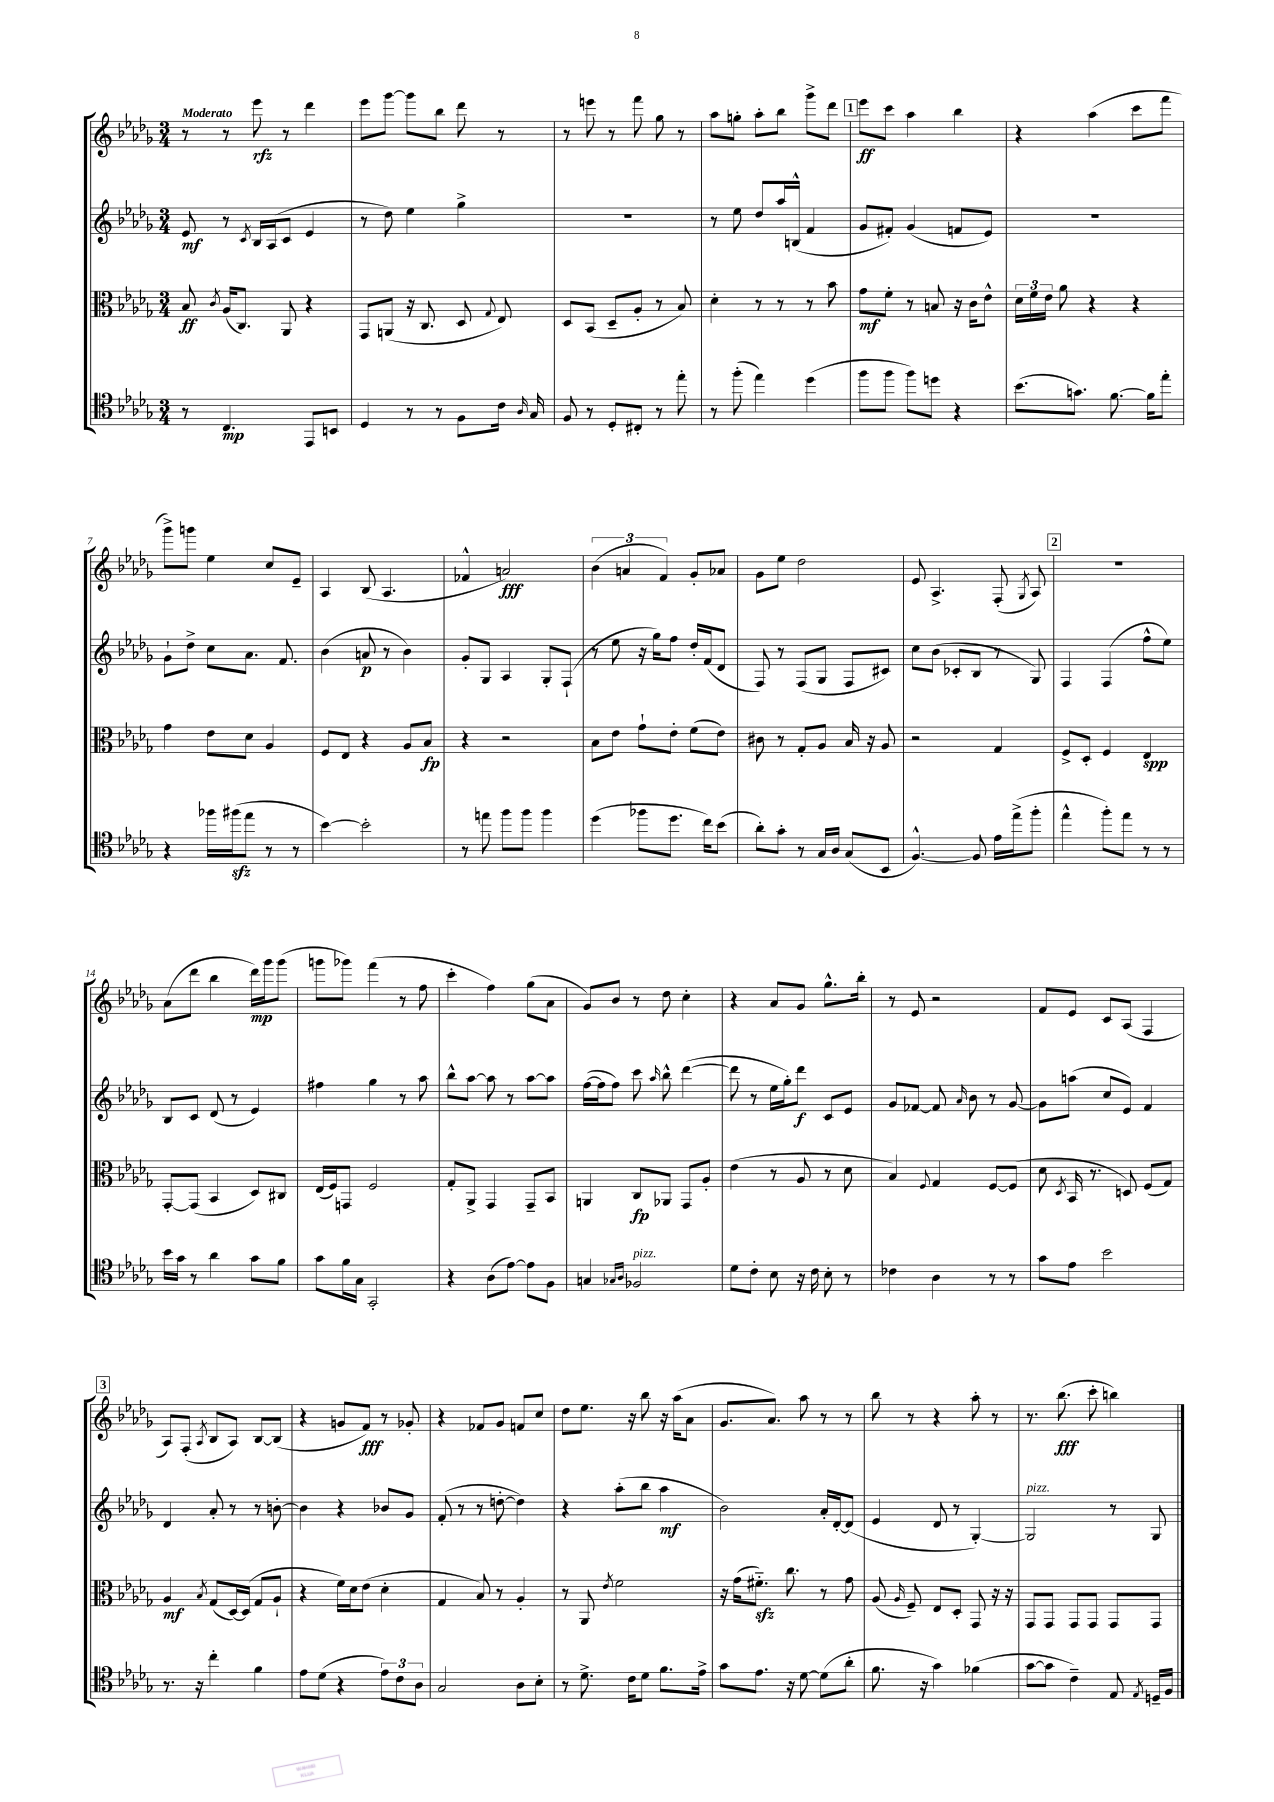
<<
\new StaffGroup <<
\new Staff = "s0" {
    \clef treble \key des \major \numericTimeSignature \time 3/4 \tempo "Moderato"
    \autoBeamOff r8 r8 ees'''8\rfz r8 des'''4 |
    ees'''8[ ges'''8]~ ges'''8[ bes''8] des'''8 r8 |
    r8 e'''8 r8 f'''8 ges''8 r8 |
    aes''8[ g''8]-. aes''8[-. bes''8] ges'''8[-> des'''8] |
    \mark \markup { \box "1" } ees'''8[\ff c'''8] aes''4 bes''4 |
    r4 aes''4( c'''8[ f'''8] |
    ges'''8[->) g'''8] ees''4 c''8[ ees'8]-- |
    aes4 bes8( aes4. |
    fes'4-^ a'2\fff) |
    \tuplet 3/2 { bes'4( a'4 f'4) } ges'8[-. aes'8] |
    ges'8[ ees''8] des''2 |
    ees'8 aes4.-> f8-.( \acciaccatura { ges8 } aes8) |
    \mark \markup { \box "2" } R2. |
    aes'8[( des'''8] bes''4 des'''16[\mp) ges'''16 ges'''8]( |
    g'''8[ ges'''8]) f'''4( r8 f''8 |
    c'''4-. f''4) ges''8[( aes'8] |
    ges'8[) bes'8] r8 des''8 c''4-. |
    r4 aes'8[ ges'8] ges''8.[-^ bes''16]-. |
    r8 ees'8 r2 |
    f'8[ ees'8] c'8[ aes8]( f4 |
    \mark \markup { \box "3" } aes8[) f8]-.( \acciaccatura { aes8 } bes8[ aes8]) bes8[~ bes8]( |
    r4 g'8[ f'8]\fff) r8 ges'8-. |
    r4 fes'8[ ges'8] f'8[ c''8] |
    des''8[ ees''8.] r16 bes''8 r16 aes''16[( aes'8] |
    ges'8.[ aes'8.]) aes''8 r8 r8 |
    bes''8 r8 r4 aes''8-. r8 |
    r8. bes''8.\fff( c'''8-. b''4) \bar "|." |
}
\new Staff = "s1" {
    \clef treble \key des \major \numericTimeSignature \time 3/4
    \autoBeamOff ees'8\mf r8 \acciaccatura { c'8 } bes16[ aes16( c'8] ees'4 |
    r8 des''8) ees''4 ges''4-> |
    R2. |
    r8 ees''8 des''8[ aes''16 b16]-^( f'4 |
    \mark \markup { \box "1" } ges'8[ fis'8]-.) ges'4( f'8[ ees'8]) |
    R2. |
    ges'8[-! des''8]-> c''8[ aes'8.] f'8. |
    bes'4( a'8\p r8 bes'4) |
    ges'8[-. ges8] aes4 ges8[-. f8]-!( |
    r8 ees''8 r16 ges''16[) f''8] des''16[-. f'16( des'8] |
    f8) r8 f8[( ges8] f8[ cis'8]) |
    c''8[ bes'8]( ces'8[-. bes8] r8 ges8) |
    \mark \markup { \box "2" } f4 f4( f''8[-^ ees''8]) |
    bes8[ c'8] des'8( r8 ees'4) |
    fis''4 ges''4 r8 aes''8 |
    bes''8[-^ aes''8]~ aes''8 r8 aes''8[~ aes''8] |
    f''16[~( f''16 f''8]) c'''8 \grace { aes''16 } bes''8-^ des'''4~( |
    des'''8 r8 ees''16[ ges''16-.) des'''8]\f c'8[ ees'8] |
    ges'8[ fes'8]~ fes'8 \grace { aes'16 } bes'8 r8 ges'8~ |
    ges'8[ a''8]( c''8[ ees'8]) f'4 |
    \mark \markup { \box "3" } des'4 aes'8-. r8 r8 b'8~-. |
    b'4 r4 bes'8[ ges'8] |
    f'8-.( r8 r8 d''8~-. d''4) |
    r4 aes''8[-.( bes''8] aes''4\mf |
    bes'2) aes'16[-. des'16~-. des'8]( |
    ees'4 des'8 r8 ges4~-.) |
    ges2^\markup { \italic "pizz." } r8 ges8 \bar "|." |
}
\new Staff = "s2" {
    \clef alto \key des \major \numericTimeSignature \time 3/4
    \autoBeamOff bes8\ff \acciaccatura { c'8 } aes16[( c8.]) aes,8 r4 |
    ges,8[ a,8]( r16 c8. des8 \appoggiatura { ges8 } ees8) |
    des8[ bes,8]( des8[-- aes8]-. r8 bes8) |
    des'4-. r8 r8 r8 bes'8 |
    \mark \markup { \box "1" } ges'8[\mf f'8]-. r8 b8 r16 c'16[ ees'8]-^ |
    \tuplet 3/2 { des'16[ f'16 ees'16] } aes'8 r4 r4 |
    ges'4 ees'8[ des'8] aes4 |
    f8[ ees8] r4 aes8[ bes8]\fp |
    r4 r2 |
    bes8[ ees'8] ges'8[-! ees'8]-. f'8[( ees'8]) |
    cis'8 r8 ges8[-. aes8] bes16 r16 aes8 |
    r2 ges4 |
    \mark \markup { \box "2" } f8[-> des8]-. f4 ees4\spp |
    ges,8[~-. ges,8]( bes,4 des8[) cis8] |
    ees16[( f16) g,8] f2 |
    ges8[-. aes,8]-> ges,4 ges,8[-- bes,8] |
    a,4 c8[\fp aes,8] ges,8[ aes8]-. |
    ees'4( r8 aes8 r8 des'8 |
    bes4) \appoggiatura { f8 } ges4 f8[~ f8]( |
    des'8 \acciaccatura { des8 } bes,16 r8. d8) f8[( ges8]) |
    \mark \markup { \box "3" } aes4\mf \acciaccatura { bes8 } ges8[( des16~) des16]( ges8[ aes8]-! |
    r4 f'16[) des'16 ees'8]( des'4-. |
    ges4 bes8) r8 aes4-. |
    r8 aes,8 \acciaccatura { ees'8 } f'2 |
    r16 ges'16[( fis'8.]-_\sfz) c''8. r8 ges'8 |
    aes8( \grace { aes16 } f8--) ees8[ des8]-. ges,8 r16 r16 |
    ges,8[ ges,8] ges,8[ ges,8] ges,8[ ges,8] \bar "|." |
}
\new Staff = "s3" {
    \clef tenor \key des \major \numericTimeSignature \time 3/4
    \autoBeamOff r8 c4.\mp ees,8[ b,8] |
    des4 r8 r8 f8[ c'16] \grace { aes16 } ges16 |
    f8 r8 des8[-. cis8]-. r8 ees''8-. |
    r8 f''8-.( ees''4) des''4( |
    \mark \markup { \box "1" } f''8[ f''8] f''8[) d''8] r4 |
    bes'8.[( g'8.]) f'8.~ f'16[ ees''8]-. |
    r4 fes''16[ fis''16\sfz( ees''8] r8 r8 |
    bes'4~) bes'2-. |
    r8 e''8 f''8[ f''8] f''4 |
    des''4( fes''8[ des''8.] c''16[) bes'8]( |
    aes'8[-.) ges'8]-. r8 ges16[ aes16] ges8[( bes,8] |
    f4.~-^) f8 ees'16[ ees''16->( f''8]-. |
    \mark \markup { \box "2" } ees''4-^ f''8[-.) ees''8] r8 r8 |
    bes'16[ ges'16] r8 aes'4 ges'8[ f'8] |
    ges'8[ f'16 ges16] ges,2-. |
    r4 aes8[( ees'8]~) ees'8[ f8] |
    g4 \grace { ges16[ aes16] } fes2^\markup { \italic "pizz." } |
    des'8[ c'8]-. bes8 r16 c'16 bes8-. r8 |
    ces'4 aes4 r8 r8 |
    ges'8[ ees'8] bes'2 |
    \mark \markup { \box "3" } r8. r16 c''4-. f'4 |
    ees'8[ des'8]( r4 \tuplet 3/2 { ees'8[) c'8 aes8] } |
    ges2 aes8[ bes8]-. |
    r8 des'8.-> c'16[ des'8] f'8.[ ees'16]-> |
    ges'8[ ees'8.] r16 des'8~ des'8[( aes'8]-. |
    f'8. r16 ges'4) fes'4( |
    ges'8[~ ges'8] c'4--) ees8 \acciaccatura { ees8 } d16[-- f16] \bar "|." |
}
>>
>>
